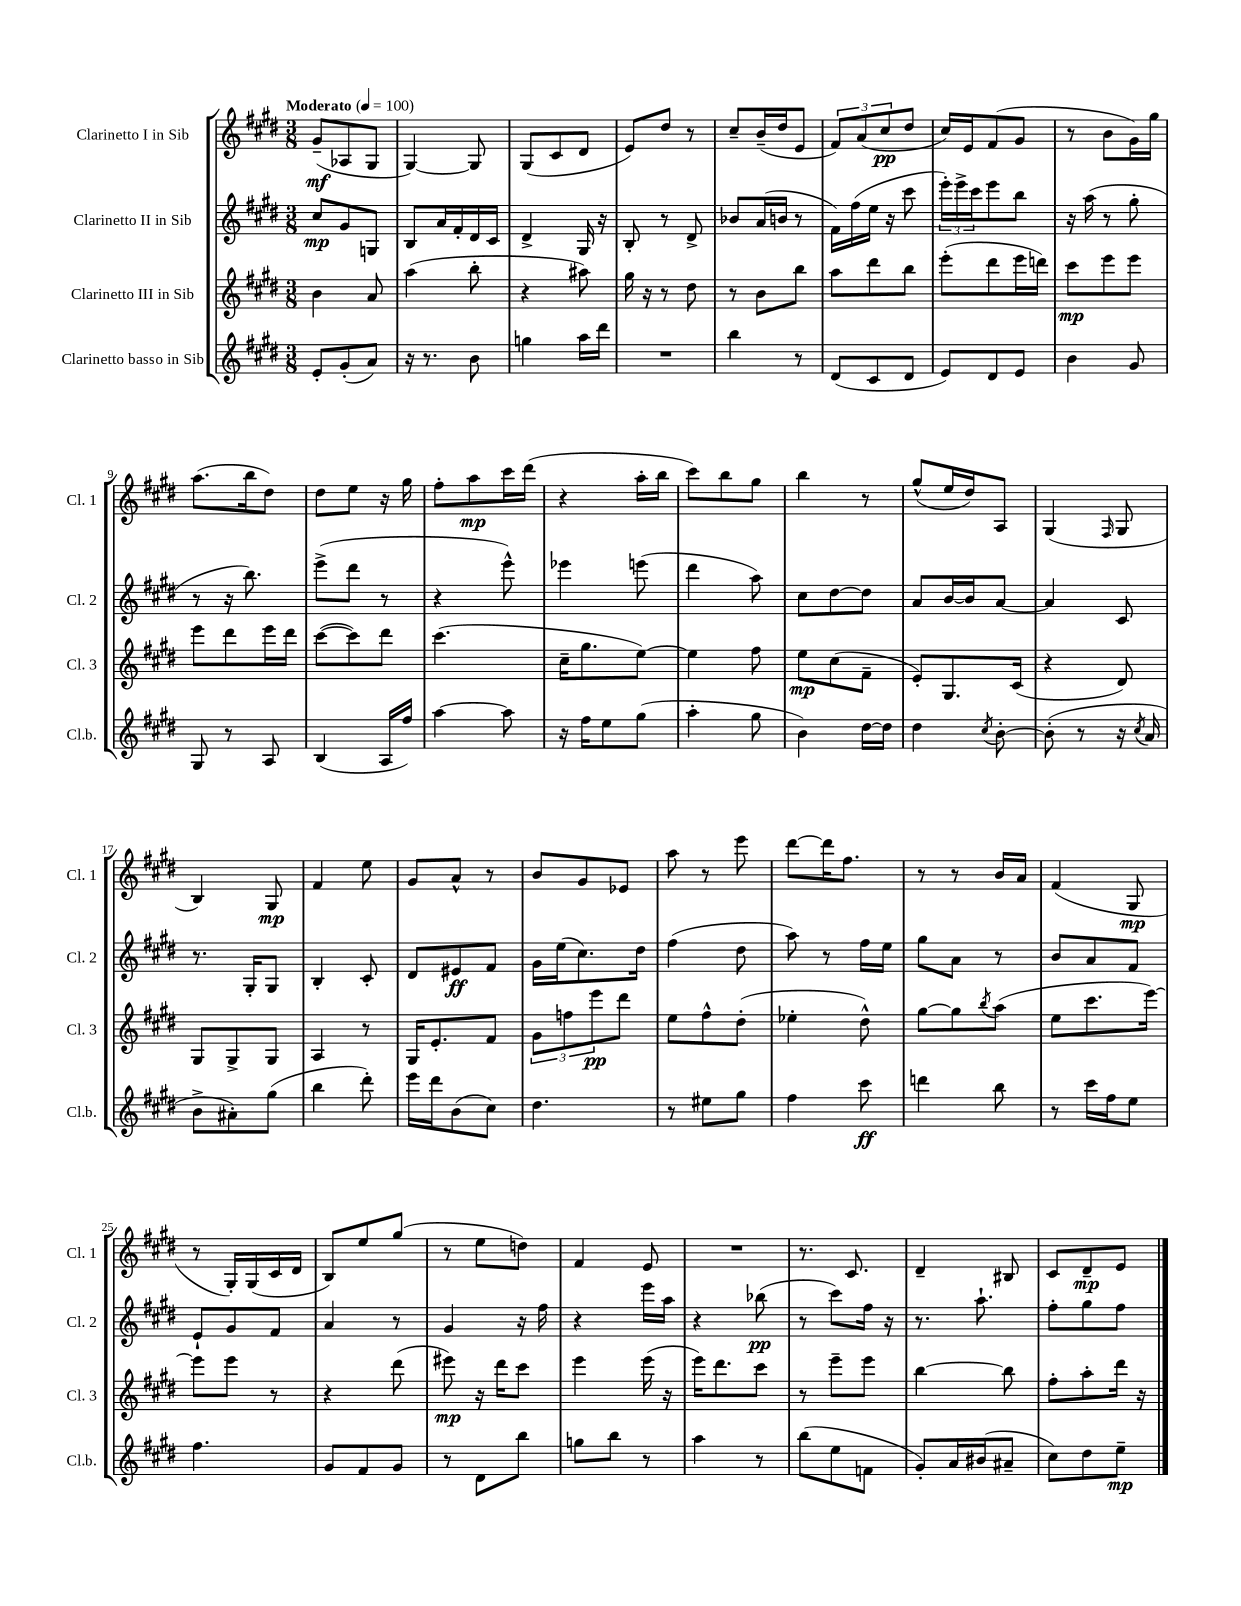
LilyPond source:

<<
\new StaffGroup <<
\new Staff = "s0" \with { instrumentName = "Clarinetto I in Sib" shortInstrumentName = "Cl. 1" } {
    \clef treble \key e \major \numericTimeSignature \time 3/8 \tempo "Moderato" 4 = 100
    gis'8--\mf( aes8 gis8 |
    gis4~) gis8 |
    gis8( cis'8 dis'8 |
    e'8) dis''8 r8 |
    cis''8-- b'16--( dis''16 e'8 |
    \tuplet 3/2 { fis'8) a'8( cis''8\pp } dis''8 |
    cis''16) e'16 fis'8( gis'8 |
    r8 b'8 gis'16) gis''16 |
    a''8.( b''16 dis''8) |
    dis''8 e''8 r16 gis''16 |
    fis''8-. a''8\mp cis'''16 dis'''16( |
    r4 a''16-. b''16 |
    cis'''8) b''8 gis''8 |
    b''4 r8 |
    gis''8-^( e''16 dis''16) a8 |
    gis4( \grace { fis16 } gis8 |
    b4) gis8\mp |
    fis'4 e''8 |
    gis'8 a'8-^ r8 |
    b'8 gis'8 ees'8 |
    a''8 r8 e'''8 |
    dis'''8~ dis'''16 fis''8. |
    r8 r8 b'16 a'16 |
    fis'4( gis8\mp |
    r8 gis16-.) gis16( cis'16 dis'16 |
    b8) e''8 gis''8( |
    r8 e''8 d''8) |
    fis'4 e'8 |
    R4. |
    r8. cis'8. |
    dis'4-- bis8 |
    cis'8 dis'8--\mp e'8 \bar "|." |
}
\new Staff = "s1" \with { instrumentName = "Clarinetto II in Sib" shortInstrumentName = "Cl. 2" } {
    \clef treble \key e \major \numericTimeSignature \time 3/8
    cis''8\mp gis'8 g8 |
    b8 a'16 fis'16-. dis'16 cis'16 |
    dis'4-> gis16 r16 |
    b8-. r8 dis'8-> |
    bes'8 a'16( b'16 r8 |
    fis'16) fis''16( e''16 r16 cis'''8 |
    \tuplet 3/2 { e'''16-.) e'''16-> cis'''16 } e'''8 b''8 |
    r16 a''16( r8 gis''8-. |
    r8 r16 b''8.) |
    e'''8->( dis'''8 r8 |
    r4 e'''8-^) |
    ees'''4 e'''8( |
    dis'''4 a''8) |
    cis''8 dis''8~ dis''8 |
    a'8 b'16~ b'16 a'8~ |
    a'4 cis'8 |
    r8. gis16-. gis8 |
    b4-. cis'8-. |
    dis'8 eis'8\ff fis'8 |
    gis'16 e''16( cis''8.) dis''16 |
    fis''4( dis''8 |
    a''8) r8 fis''16 e''16 |
    gis''8 a'8 r8 |
    b'8 a'8 fis'8 |
    e'8-! gis'8 fis'8 |
    a'4 r8 |
    gis'4 r16 fis''16 |
    r4 e'''16 a''16 |
    r4 bes''8\pp( |
    r8 cis'''8) fis''16 r16 |
    r8. a''8.-! |
    fis''8-. gis''8 fis''8 \bar "|." |
}
\new Staff = "s2" \with { instrumentName = "Clarinetto III in Sib" shortInstrumentName = "Cl. 3" } {
    \clef treble \key e \major \numericTimeSignature \time 3/8
    b'4 a'8 |
    a''4( b''8-. |
    r4 ais''8) |
    gis''16 r16 r8 dis''8 |
    r8 b'8 b''8 |
    a''8 dis'''8 b''8 |
    e'''8-.( dis'''8 e'''16 d'''16) |
    cis'''8\mp e'''8 e'''8 |
    e'''8 dis'''8 e'''16 dis'''16 |
    cis'''8~( cis'''8) dis'''8 |
    cis'''4.( |
    cis''16-- gis''8. e''8~) |
    e''4 fis''8 |
    e''8\mp cis''8( fis'8-- |
    e'8-.) gis8. cis'16( |
    r4 dis'8) |
    gis8 gis8-> gis8 |
    a4 r8 |
    gis16 e'8.-. fis'8 |
    \tuplet 3/2 { gis'8 f''8 e'''8\pp } dis'''8 |
    e''8 fis''8-^ dis''8-.( |
    ees''4-. dis''8-^) |
    gis''8~ gis''8 \acciaccatura { b''8 } a''8( |
    e''8 cis'''8. e'''16~) |
    e'''8 e'''8 r8 |
    r4 dis'''8( |
    eis'''8\mp) r16 dis'''16 cis'''8 |
    e'''4 e'''16( r16 |
    e'''16) dis'''8. cis'''8 |
    r8 e'''8-- e'''8 |
    b''4~ b''8 |
    fis''8-. a''8-. dis'''16 r16 \bar "|." |
}
\new Staff = "s3" \with { instrumentName = "Clarinetto basso in Sib" shortInstrumentName = "Cl.b." } {
    \clef treble \key e \major \numericTimeSignature \time 3/8
    e'8-. gis'8-.( a'8) |
    r16 r8. b'8 |
    g''4 a''16 dis'''16 |
    R4. |
    b''4 r8 |
    dis'8( cis'8 dis'8 |
    e'8) dis'8 e'8 |
    b'4 gis'8 |
    gis8 r8 a8 |
    b4( a16 fis''16) |
    a''4~ a''8 |
    r16 fis''16 e''8 gis''8( |
    a''4-. gis''8 |
    b'4) dis''16~ dis''16 |
    dis''4 \acciaccatura { cis''8 } b'8~-. |
    b'8-.( r8 r16 \acciaccatura { cis''8 } a'16 |
    b'8-> ais'8-.) gis''8( |
    b''4 dis'''8-.) |
    e'''16 dis'''16 b'8( cis''8) |
    dis''4. |
    r8 eis''8 gis''8 |
    fis''4 cis'''8\ff |
    d'''4 b''8 |
    r8 cis'''16 fis''16 e''8 |
    fis''4. |
    gis'8 fis'8 gis'8 |
    r8 dis'8 b''8 |
    g''8 b''8 r8 |
    a''4 r8 |
    b''8( e''8 f'8 |
    gis'8-.) a'16 bis'16( ais'8-- |
    cis''8) dis''8 e''8--\mp \bar "|." |
}
>>
>>
